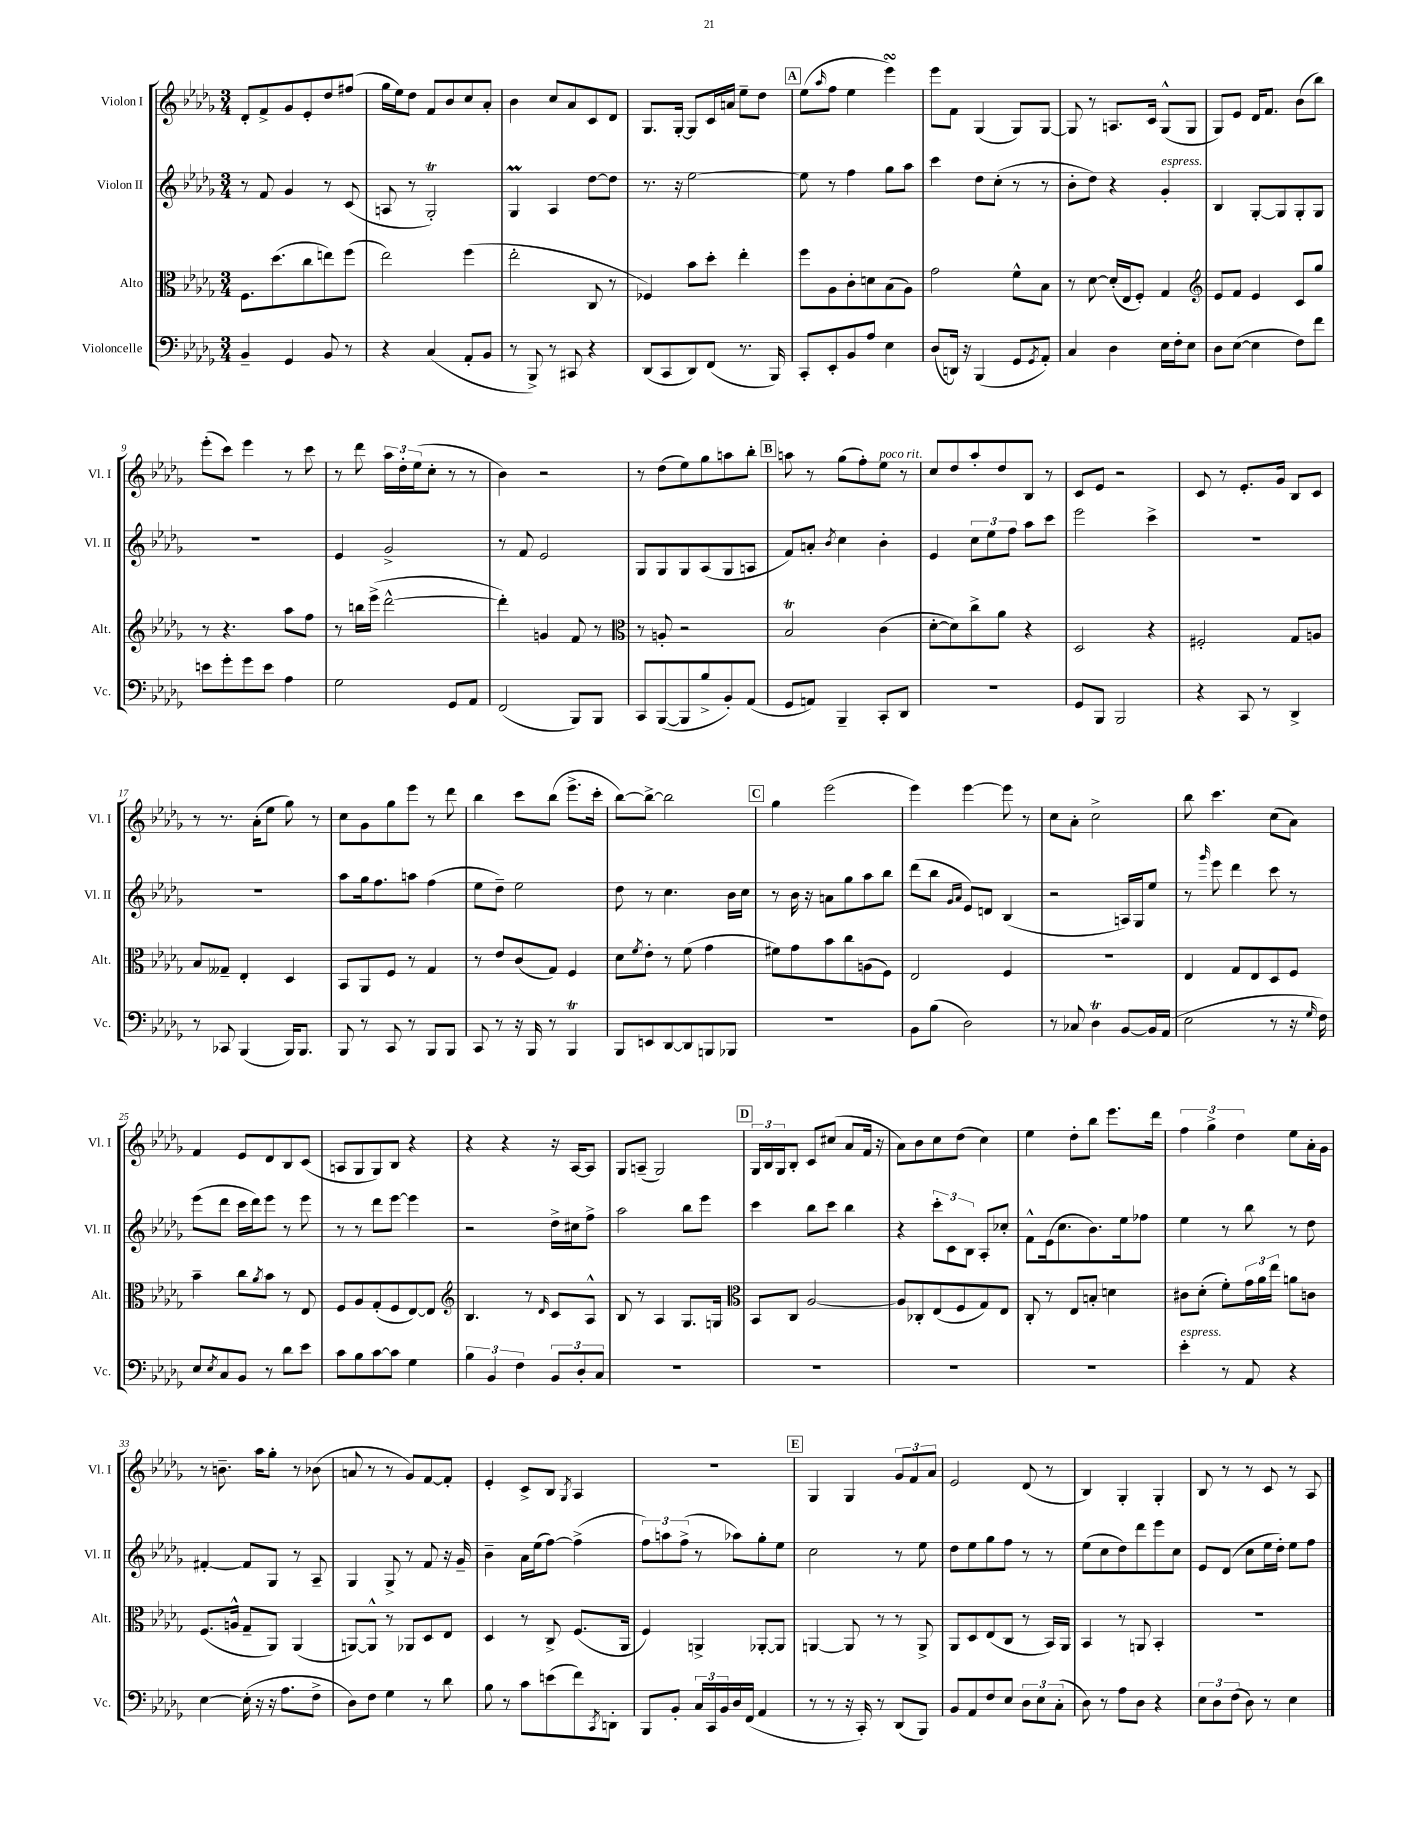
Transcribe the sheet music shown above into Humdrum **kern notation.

**kern	**kern	**kern	**kern
*staff4	*staff3	*staff2	*staff1
*clefF4	*clefC3	*clefG2	*clefG2
*k[b-e-a-d-g-]	*k[b-e-a-d-g-]	*k[b-e-a-d-g-]	*k[b-e-a-d-g-]
*M3/4	*M3/4	*M3/4	*M3/4
4BB-~/	8.F\L	8r	8d-'/L
.	.	8f/	8f^/
.	(8.dd-\	.	.
4GG-/	.	4g-/	8g-/
.	8cc\	.	8e-'/
8BB-/	8ee\)	8r	8dd-/
8r	(8ff\J	(8c/	(8ff#/J
=	=	=	=
4r	2ee-\)	8A/	16gg-\LL
.	.	.	16ee-\J)
.	.	8r	8dd-\J
(4C/	.	2G-'/)	8f/L
.	.	.	8b-/
8AA-'/L	(4ff\	.	8cc/
8BB-/J	.	.	8a-'/J
=	=	=	=
8r	2ee-'\	4G-/	4b-\
8BBB-^/)	.	.	.
8r	.	4A-/	8cc/L
8CC#/	.	.	8a-/
4r	8C/	[8dd-\L	8c/
.	8r	8dd-\]J	8d-/J
=	=	=	=
(8DD-/L	4F-/)	8.r	8.G-/L
8CC/	.	.	.
.	.	16r	[16G-'/Jk
8DD-/)	8b-\L	[2ee-\	8G-/]L
(8FF/J	8dd-'\J	.	16c/L
.	.	.	16a/JJ
8.r	4ee-'\	.	8ee-~\L
.	.	.	8dd-\J
16BBB-/)	.	.	.
=	=	=	=
8CC'/L	8ff\L	8ee-\]	(8ee-\L
.	.	.	16qqaa-/
8EE-'/	8A-\	8r	8ff\J
8BB-/	8c'\	4ff\	4ee-\
8A-/J	8d\	.	.
4E-\	(8B-\	8gg-\L	4eee-\)
.	8A-\J)	8aa-\J	.
=	=	=	=
(8D-/L	2g-\	4ccc\	8eee-\L
16DD/Jk)	.	.	8f\J
16r	.	.	.
(4BBB-/	.	8dd-\L	(4G-/
.	.	(8cc'\J	.
8GG-/L	8f^^\L	8r	8G-/L)
8qGG-/	.	.	.
8AA-'/J)	8B-\J	8r	[8G-/J
=	=	=	=
4C/	8r	8b-'\L	8G-/]
.	[8d-\	8dd-\J)	8r
4D-\	(16d-'/]LL	4r	8.A/L
.	16E-/J	.	.
.	8F'/J)	.	.
.	.	.	16c/Jk
16E-\LL	4G-/	4g-'/	(8G-^^/L
16F'\J	.	.	.
8E-\J	.	.	8G-/J
=	=	=	=
*	*clefG2	*	*
8D-\L	8e-/L	4B-/	8G-/L)
([8E-\J	8f/J	.	8e-/J
4E-\]	4e-/	[8G-'/L	16d-/LK
.	.	.	8.f/J
.	.	8G-/]	.
8F\L)	8c/L	8G-'/	(8b-\L
8f\J	8gg-/J	8G-/J	8bb-\J)
=	=	=	=
8e\L	8r	2.r	(8eee-'\L
8g-'\	4.r	.	8ccc\J)
8g-\	.	.	4eee-\
8e\J	.	.	.
4A-\	8aa-\L	.	8r
.	8ff\J	.	8ccc\
=	=	=	=
2G-\	8r	4e-/	8r
.	16bb\LL	.	8ddd-\
.	(16eee-^\JJ	.	.
.	[2ddd-^^\	2g-^/	24aa-\LL
.	.	.	24dd-'\
.	.	.	(24ee-\J
.	.	.	8cc'\J
8GG-/L	.	.	8r
8AA-/J	.	.	8r
=	=	=	=
(2FF/	4ddd-'\])	8r	4b-\)
.	.	8f/	.
.	4g/	2e-/	2r
8BBB-/L)	8f/	.	.
8BBB-/J	8r	.	.
=	=	=	=
*	*clefC3	*	*
8CC/L	8r	8G-/L	8r
([8BBB-/	8A'/	8G-/	(8dd-\L
8BBB-/]	2r	8G-/	8ee-\)
8B-^/	.	(8A-/	8gg-\
8BB-'/)	.	8G-/	8aa\
(8AA-/J	.	8A/J	8bb-'\J
=	=	=	=
8GG-/L	2B-/	8f/L)	8aa\
8AA/J)	.	8a'/J	8r
.	.	8qb-/	.
4BBB-~/	.	4cc\	(8gg-\L
.	.	.	8ff'\)
8CC'/L	(4c\	4b-'\	8ee-\J
8DD-/J	.	.	8r
=	=	=	=
2.r	[8d-'\L	4e-/	8cc/L
.	8d-\])	.	8dd-/
.	8cc^\	12cc\L	8aa-'/
.	.	12ee-\	.
.	8a-\J	.	8dd-/
.	.	12ff\J	.
.	4r	8aa-\L	8B-/J
.	.	8ccc\J	8r
=	=	=	=
8GG-/L	2D-/	2eee-\	8c/L
8BBB-/J	.	.	8e-/J
2BBB-/	.	.	2r
.	4r	4ccc^\	.
=	=	=	=
4r	2F#'/	2.r	8c/
.	.	.	8r
8CC/	.	.	8.e-'/L
8r	.	.	.
.	.	.	16g-/Jk
4DD-^/	8G-/L	.	8B-/L
.	8A/J	.	8c/J
=	=	=	=
8r	8B-/L	2.r	8r
8CC-/	8G--~/J	.	8.r
(4BBB-/	4E-'/	.	.
.	.	.	(16a-'\LK
.	.	.	8ee-\J
16BBB-/LK)	4D-/	.	8gg-\)
8.BBB-/J	.	.	.
.	.	.	8r
=	=	=	=
8BBB-/	8BB-/L	8aa-\L	8cc\L
8r	8AA-/	16gg-\k	8g-\
.	.	8.ff\	.
8CC/	8F/J	.	8gg-\
8r	8r	8aa\J	8eee-\J
8BBB-/L	4G-/	(4ff\	8r
8BBB-/J	.	.	8ddd-\
=	=	=	=
8CC/	8r	8ee-\L	4bb-\
8r	8e-/L	8dd-~\J)	.
16r	(8c/	2ee-\	8ccc\L
16BBB-/	.	.	.
8r	8G-/J)	.	(8bb-\J
4BBB-/	4F/	.	8.eee-^\L
.	.	.	16ccc'\Jk
=	=	=	=
8BBB-/L	8d-\L	8dd-\	[8bb-\L)
.	8qf/	.	.
8EE/	8e-'\J	8r	8bb-^\_J
[8DD-/	8r	4.cc\	2bb-\]
8DD-/]	(8f\	.	.
8BBB/	4g-\	.	.
8BBB-/J	.	16b-\LL	.
.	.	16cc\JJ	.
=	=	=	=
2.r	8f#\L)	8r	4gg-\
.	8g-\	16b-\	.
.	.	16r	.
.	8b-\	8a\L	(2eee-\
.	8cc\	8gg-\	.
.	(8A\	8aa-\	.
.	8F\J)	8bb-\J	.
=	=	=	=
8BB-\L	2E-/	(8ddd-\L	4eee-\)
(8B-\J	.	8bb-\J	.
.	.	16qqg-/LL	.
.	.	16qqa-/JJ	.
2D-\)	.	8e-/L)	[4eee-\
.	.	8d/J	.
.	4F/	(4B-/	8eee-\]
.	.	.	8r
=	=	=	=
8r	2.r	2r	8cc\L
8C-/	.	.	8a-'\J
4D-\	.	.	2cc^\
[8BB-/L	.	16A/LL)	.
.	.	16G-/J	.
16BB-/]L	.	8ee-/J	.
(16AA-/JJ	.	.	.
=	=	=	=
2E-\	4E-/	8r	8bb-\
.	.	16qqggg-/	.
.	.	8eee-\	4.ccc\
.	8G-/L	4ddd-\	.
.	8E-/	.	.
8r	8D-/	8ccc\	(8cc\L
16r	8F/J	8r	8a-\J)
16qqG-/	.	.	.
16F\)	.	.	.
=	=	=	=
8E-/L	4b-~\	(8eee-\L	4f/
8qE-/	.	.	.
8C/	.	8ddd-\J	.
8BB-/J	8cc\L	16ccc\LL	8e-/L
.	.	16ddd-\J)	.
.	8qa-/	.	.
8r	8b-\J	8eee-\J	8d-/
8d-\L	8r	8r	8B-/
8e-\J	8E-/	8eee-\	(8c/J
=	=	=	=
8c\L	8F/L	8r	8A/L
8B-\	8A-/	8r	8G-/
[8c\	(8G-'/	8ddd-\L	8G-/)
8c\]J	8F/	[8eee-\J	8B-/J
4G-\	[8E-/)	4eee-\]	4r
.	8E-/]J	.	.
=	=	=	=
*	*clefG2	*	*
6B-\	4.B-/	2r	4r
6BB-/	.	.	.
.	.	.	4r
6F\	.	.	.
.	8r	.	.
.	16qqd-/	.	.
12BB-/L	8c/L	16dd-^\LL	16r
.	.	16cc#\J	[16A-/LK
12D-'/	.	.	.
.	8A-^^/J	8ff^\J	8A-/]J
12C/J	.	.	.
=	=	=	=
2.r	8B-/	2aa-\	8G-/L
.	8r	.	(8A~/J
.	4A-/	.	2G-/)
.	8.G-/L	8bb-\L	.
.	.	8eee-\J	.
.	16G/Jk	.	.
=	=	=	=
*	*clefC3	*	*
2.r	8BB-/L	4ccc\	24G-/LL
.	.	.	24B-/
.	.	.	24G-/J
.	8C/J	.	8B-'/J
.	[2A-/	8bb-\L	8c/L
.	.	8ccc\J	(8cc#/J
.	.	4bb-\	8a-/L
.	.	.	16f/Jk
.	.	.	16r
=	=	=	=
2.r	8A-/]L	4r	8a-\L)
.	8C-'/	.	8b-\
.	(8E-/	12ccc'\L	8cc\
.	.	12c\	.
.	8F/	.	(8dd-\J
.	.	12B-\J	.
.	8G-/)	8A-'/L	4cc\)
.	8E-/J	8cc-'/J	.
=	=	=	=
2.r	8C'/	8f^^\L	4ee-\
.	8r	(16e-\k	.
.	.	8.cc\	.
.	8E-/L	.	8dd-'\L
.	8B'/J	8.b-\)	8bb-\J
.	4d\	.	8.eee-\L
.	.	16ee-\k	.
.	.	8ff-\J	.
.	.	.	16ddd-\Jk
=	=	=	=
4e-'\	8c#\L	4ee-\	6ff\
.	(8d-'\J	.	.
.	.	.	6gg-^\
8r	8f'\L)	8r	.
.	.	.	6dd-\
8AA-/	24g-\L	8bb-\	.
.	24a-\	.	.
.	24ee-\JJ	.	.
4r	8a\L	8r	8ee-\L
.	8c\J	8dd-\	16a-'\L
.	.	.	16g-\JJ
=	=	=	=
[4E-\	(8.F/L	[4f#'/	8r
.	.	.	8.b~\
.	16A^^/Jk	.	.
(16E-'\]	8G-~/L	8f#/]L	.
16r	.	.	16aa-\LK
16r	8AA-/J)	8G-/J	8gg-'\J
8.A-\L	.	.	.
.	(4AA-/	8r	8r
8F^\J	.	8A-~/	(8b-\
=	=	=	=
8D-\L)	[8AA/L)	4G-/	8a/
8F\J	8AA^^/]J	.	8r
4G-\	8r	8G-^/	8r
.	8AA-/L	8r	8g-/L)
8r	8D-/	8f/	[8f/
8d-\	8E-/J	16r	8f'/]J
.	.	16g-~/	.
=	=	=	=
8B-\	4D-/	4b-~\	4e-'/
8r	.	.	.
8c\L	8r	16a-\LL	8c^/L
.	.	(16ee-\J	.
(8e\	8C^/	[8ff\J)	8B-/J
.	.	.	8qG-/
8f\)	(8.F/L	(4ff^\]	4A-/
8qCC/	.	.	.
8DD'\J	.	.	.
.	16AA-/Jk	.	.
=	=	=	=
8BBB-/L	4F/)	12ff\L)	2.r
.	.	12aa\	.
8BB-'/J	.	.	.
.	.	(12ff^\J	.
24C/LL	4AA^/	8r	.
24CC/	.	.	.
24BB-/	.	.	.
16D-/	.	8aa-\L)	.
(16FF/JJ	.	.	.
4AA-/	[8AA-'/L	8gg-'\	.
.	8AA-/]J	8ee-\J	.
=	=	=	=
8r	[4AA/	2cc\	4G-/
8r	.	.	.
16r	8AA/]	.	4G-/
16CC'/)	.	.	.
8r	8r	.	.
(8DD-/L	8r	8r	12g-/L
.	.	.	12f/
8BBB-/J)	8AA^/	8ee-\	.
.	.	.	12a-/J
=	=	=	=
8BB-/L	8AA-/L	8dd-\L	2e-/
8AA-/	8D-/	8ee-\	.
8F/	(8E-/	8gg-\	.
8E-/J	8C/J	8ff\J	.
12D-\L	8r	8r	(8d-/
12E-\	.	.	.
.	16BB-/LL)	8r	8r
(12C'\J	.	.	.
.	16AA-/JJ	.	.
=	=	=	=
8D-\)	4BB-/	(8ee-\L	4B-/)
8r	.	8cc\	.
8A-\L	8r	8dd-\)	4G-'/
8D-\J	8AA/	8ddd-\	.
4r	4BB-'/	8eee-\	4G-'/
.	.	8cc\J	.
=	=	=	=
12E-\L	2.r	8e-/L	8B-/
12D-\	.	.	.
.	.	(8d-/J	8r
(12F\J	.	.	.
8D-\)	.	8cc\L	8r
8r	.	16ee-\L	8c/
.	.	16dd-'\JJ)	.
4E-\	.	8ee-\L	8r
.	.	8ff\J	8A-/
==	==	==	==
*-	*-	*-	*-
